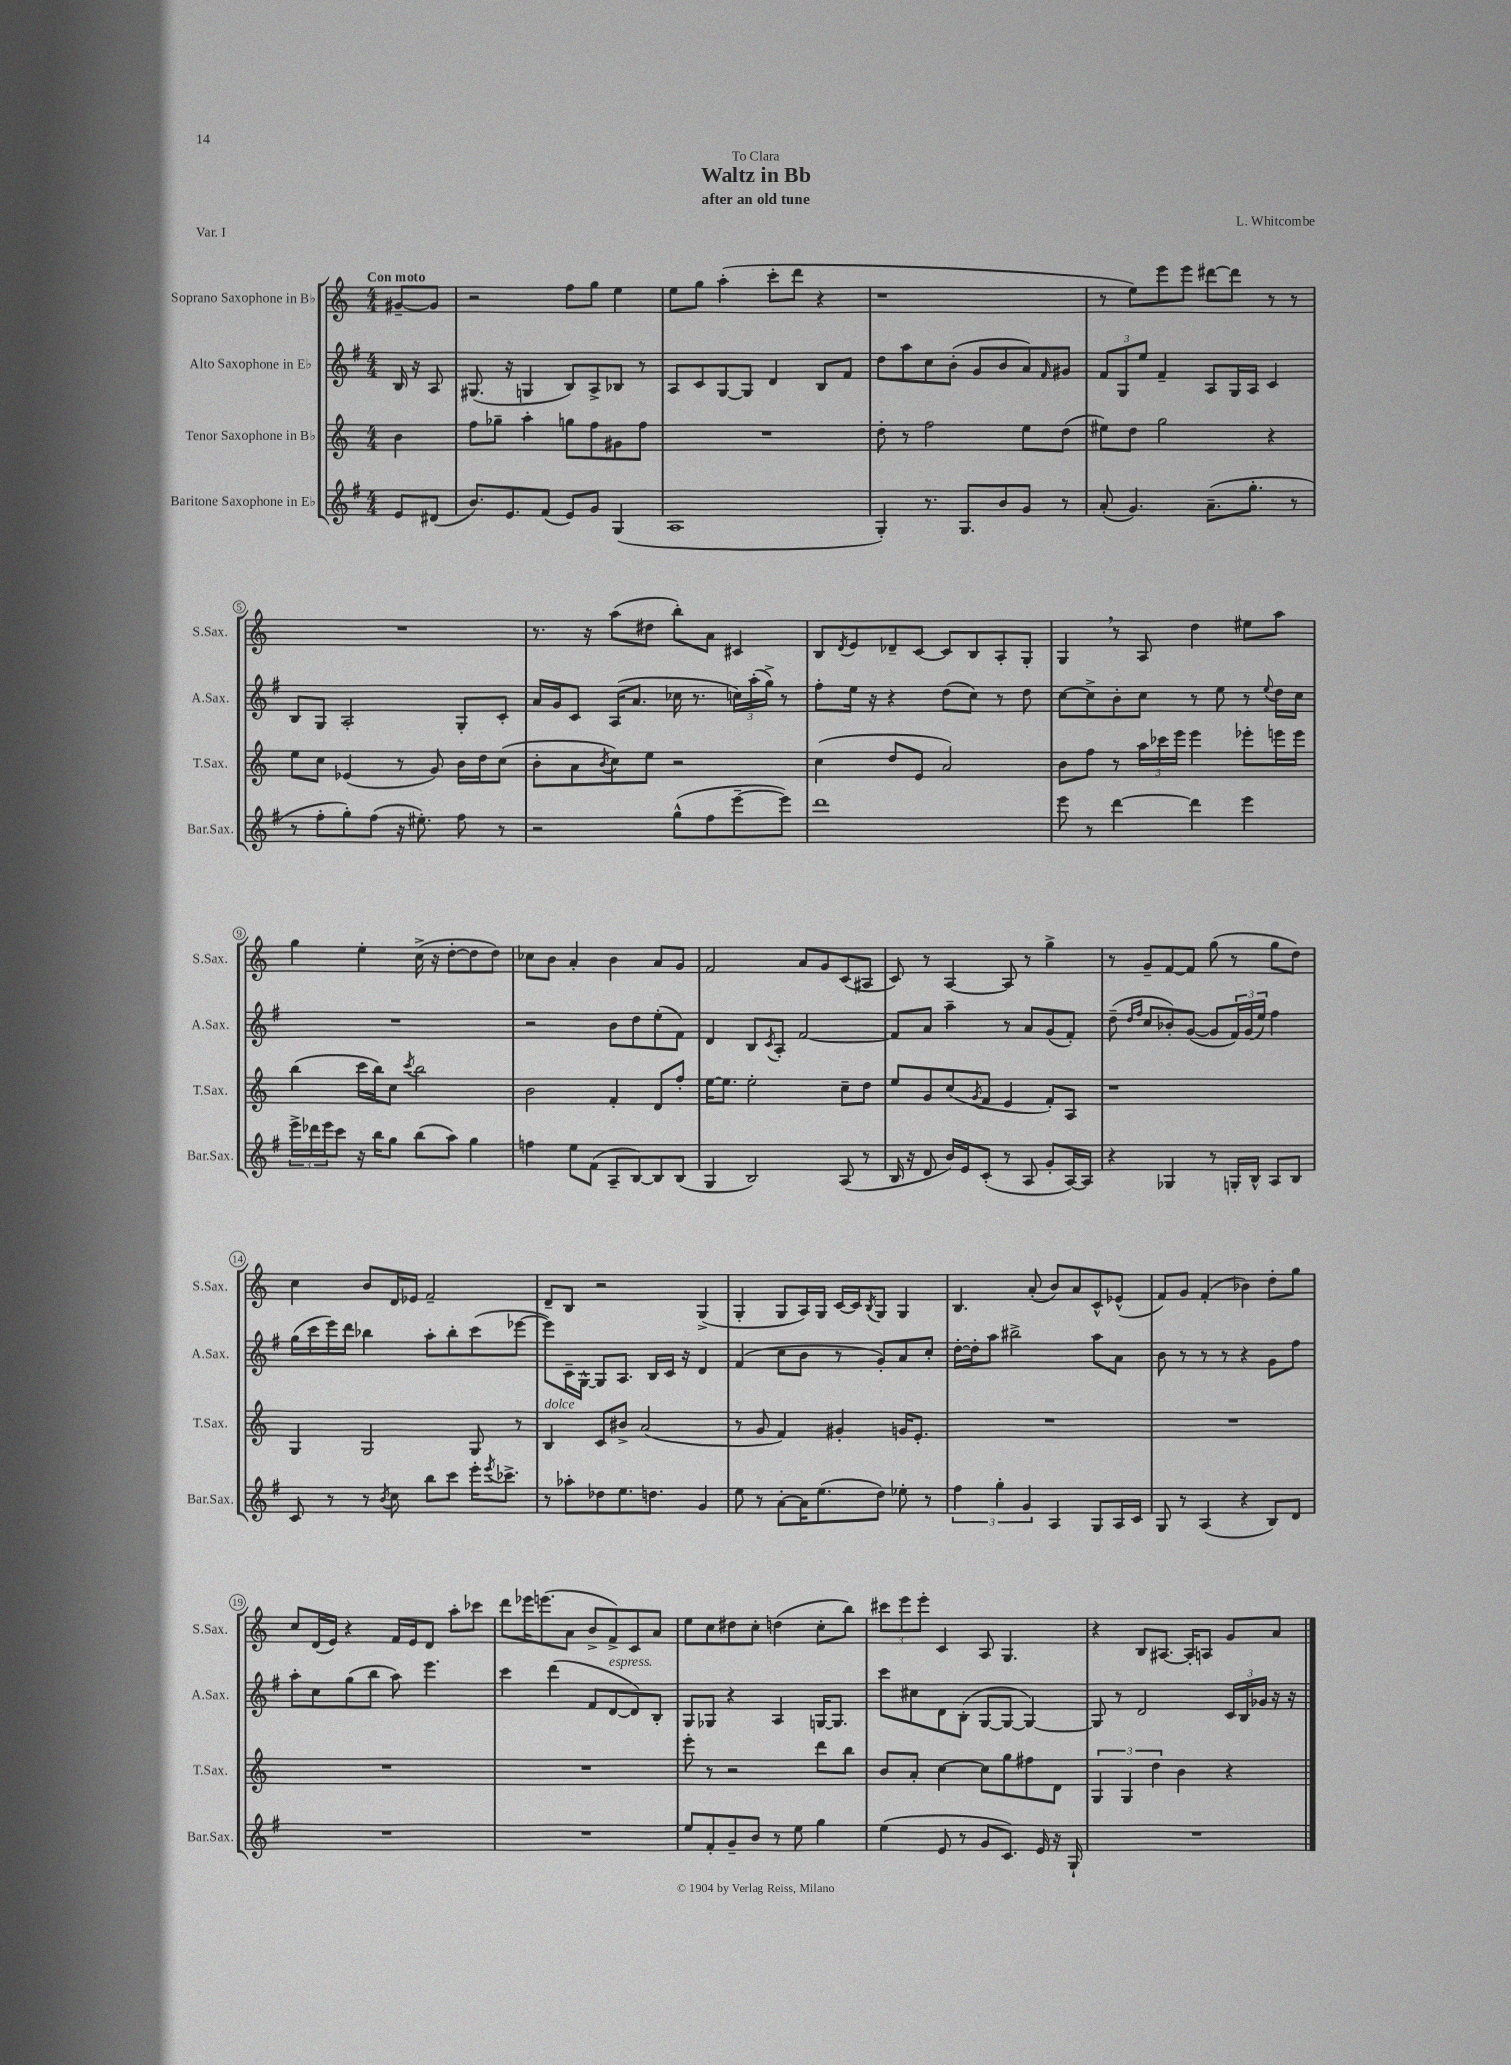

**kern	**kern	**kern	**kern
*staff4	*staff3	*staff2	*staff1
*clefG2	*clefG2	*clefG2	*clefG2
*k[f#]	*k[]	*k[f#]	*k[]
*M4/4	*M4/4	*M4/4	*M4/4
8e	4b	16B	[8g#~
.	.	16r	.
(8d#	.	8A	8g#]
=	=	=	=
8.b)	8ff	(8.G#	2r
.	8gg-~	.	.
8.e	.	16r	.
.	4aa'	4G	.
(8f#	.	.	.
8e)	8gg	8B)	8ff
8g	8ff	8A^	8gg
(4G	8g#	8B-	4ee
.	8ff	8r	.
=	=	=	=
1A	1r	8A	8ee
.	.	8c	8gg
.	.	[8G	(4aa'
.	.	8G]	.
.	.	4d	8ccc'
.	.	.	8ddd
.	.	8B	4r
.	.	8f#	.
=	=	=	=
4G')	8dd'	8dd	1r
.	8r	8aa	.
8.r	2ff	8cc	.
.	.	(8b'	.
8.G	.	.	.
.	.	8g	.
8b	.	8b	.
8g	8ee	8a)	.
.	.	16qqf#	.
8r	(8dd	8g#	.
=	=	=	=
(8a'	8ee#)	12f#	8r
.	.	12G	.
4.g)	8dd	.	8ee)
.	.	12ee	.
.	2gg	4f#~	8eee
.	.	.	8eee
(8.a~	.	8A	[8ddd#
.	.	16G	8ddd#]
8.gg'	.	16A	.
.	4r	4c	8r
8r	.	.	8r
=	=	=	=
8r	8ee	8B	1r
8ff#'	8cc	8G	.
8gg')	(4e-	2A'	.
(8ff#	.	.	.
16r	8r	.	.
8.ee#')	.	.	.
.	8g)	.	.
8ff#	16b	8G'	.
.	16dd	.	.
8r	(8cc	8c'	.
=	=	=	=
2r	8b'	16a	8.r
.	.	16g	.
.	8a	8c	.
.	.	.	16r
.	8qb	.	.
.	8cc)	(16A	(8aa
.	.	8.a	.
.	8ee	.	8dd#
(8gg^^	2r	16cc-	8bb')
.	.	8.r	.
8ff#	.	.	8a
[8eee~	.	24cc)	4c#
.	.	(24aa'	.
.	.	24gg^)	.
8eee])	.	8r	.
=	=	=	=
1ddd	(4cc	8ff#'	8B
.	.	.	8qd
.	.	16ee	8e
.	.	16r	.
.	8dd	4r	8d-~
.	8e	.	[8c
.	2a)	(8dd	8c]
.	.	8cc)	8B
.	.	8r	8A'
.	.	8dd	8G'
=	=	=	=
8eee	8b	[8cc	4G
8r	8ff	8cc^]	.
[4ddd	8r	8b'	8r
.	24aa	8cc	8A
.	24ccc-	.	.
.	24eee	.	.
4ddd]	4eee	8r	4dd
.	.	8ee	.
4eee	8eee-'	8r	8ee#
.	.	8qqee	.
.	16eee	16dd	8aa
.	16eee	16cc	.
=	=	=	=
24eee^	(4bb	1r	4gg
24ddd-	.	.	.
24eee	.	.	.
8ccc	.	.	.
16r	16ccc	.	4ee'
16bb	16bb)	.	.
8gg	8cc	.	.
.	8qccc	.	.
(8bb	2bb	.	(16cc^
.	.	.	16r
8aa)	.	.	[8dd'
4gg	.	.	8dd]
.	.	.	8dd)
=	=	=	=
4ff	2b	2r	8cc-
.	.	.	8b
8ee	.	.	4a'
(8f#	.	.	.
8A~	4f'	8b	4b
[8B)	.	8dd	.
8B]	8d	(8ee'	8a
(8B	8ff'	8f#)	8g
=	=	=	=
4G	[16ee	4d	2f
.	8.ee]	.	.
2B)	2ee'	8B	.
.	.	8qc	.
.	.	8A'	.
.	.	[2f#	8a
.	.	.	8g
(8A	8cc~	.	(8c
8r	8dd	.	8A#
=	=	=	=
16B	8ee	8f#]	8c)
16r	.	.	.
8d	8g	8a	8r
16b)	(8cc	4aa~	[4A
16e	.	.	.
.	8qg	.	.
(8c'	8f	.	.
8r	4e	8r	8A]
8A	.	8a	8r
8g'	8f')	(8g	4gg^
[16A)	8A	8f#')	.
16A]	.	.	.
=	=	=	=
4r	1r	(8dd~	8r
.	.	16qqdd	.
.	.	16qqff#	.
.	.	8cc	8g~
4G-	.	8b-')	[8f
.	.	([8g	8f]
8r	.	8g]	(8gg
16G'	.	24f#)	8r
.	.	(24g	.
16B^^	.	.	.
.	.	24ee)	.
8A	.	4ff#	8gg
8B	.	.	8dd)
=	=	=	=
8c	4G	(16gg	4cc
.	.	16ccc	.
8r	.	16eee)	.
.	.	16ddd	.
8r	2G	4bb-	8b
8qb	.	.	.
8cc	.	.	16d
.	.	.	16e-
8bb	.	8aa'	2f~
8ccc	.	8bb-'	.
16eee'	8G	(8ccc	.
8qeee	.	.	.
8.ccc-^	.	.	.
.	8r	[8eee-	.
=	=	=	=
8r	4B	8eee-])	8d~
8aa-'	.	16c~	8B
.	.	[16G^^	.
8dd-	8c	8G]	2r
8.ee	8b#^	8.A	.
.	(2a	.	.
8.dd	.	16B	.
.	.	16c	.
.	.	16r	.
4g	.	4d	(4G^
=	=	=	=
8ee	8r	(4f#	4G'
8r	8g	.	.
[8a'	4f)	8cc	8G
16a]	.	8b	16A)
(8.ee	.	.	16G
.	4g#'	8r	[16c
.	.	.	16c]
.	.	.	8qB
8dd)	.	8g')	8G
8ee-'	16g	8a	4G
.	8.e'	.	.
8r	.	8cc'	.
=	=	=	=
6ff#	1r	[16dd'	4.B
.	.	16dd']	.
.	.	8aa	.
6gg'	.	.	.
.	.	2bb#^	.
6g	.	.	.
.	.	.	(8a'
4A	.	.	8b)
.	.	.	8a
8G	.	8aa	8c^^
16A	.	8a	(8e-^^
16c	.	.	.
=	=	=	=
8G	1r	8b	8f)
8r	.	8r	8g
(4A	.	8r	(4f'
.	.	8r	.
4r	.	4r	4b-)
8B)	.	8g	8dd'
8d	.	8ff#	8gg
=	=	=	=
1r	1r	8aa'	8cc
.	.	8cc	(16d
.	.	.	16e)
.	.	(8gg	4r
.	.	8bb	.
.	.	8aa)	16f
.	.	.	16e
.	.	4.eee	8d
.	.	.	8aa'
.	.	.	8ccc-
=	=	=	=
1r	1r	4ccc	8ddd
.	.	.	16eee-
.	.	.	(8.eee
.	.	(4ddd	.
.	.	.	8a
.	.	8f#	8b^
.	.	[8d	8f^)
.	.	8d])	8c
.	.	8B'	8a
=	=	=	=
8ee	8eee'	8G	8ee
8f#'	8r	8G-	8cc
8g~	2r	4r	8dd#
8b	.	.	8cc'
8r	.	4A	(4dd
8ee	.	.	.
4gg	8ddd	[16G	8cc'
.	.	8.G]	.
.	8bb	.	8bb)
=	=	=	=
(4ee	8b	8ccc	12ccc#
.	.	.	12eee
.	8a'	8cc#	.
.	.	.	12eee'
8e	[4cc	8d	4c
8r	.	(8B'	.
8g	8cc]	[8G	8A
8.c)	8gg	8G_	4.G
.	8ff#	4G_)	.
16e	.	.	.
16r	8d	.	.
16G`	.	.	.
=	=	=	=
1r	6G	8G]	4r
.	.	8r	.
.	6G	.	.
.	.	2d	8B
.	6dd	.	.
.	.	.	[8.A#
.	4b	.	.
.	.	.	16A#']
.	.	.	8A
.	4r	24c	8g
.	.	24B	.
.	.	24g-	.
.	.	16r	8a
.	.	16r	.
==	==	==	==
*-	*-	*-	*-
